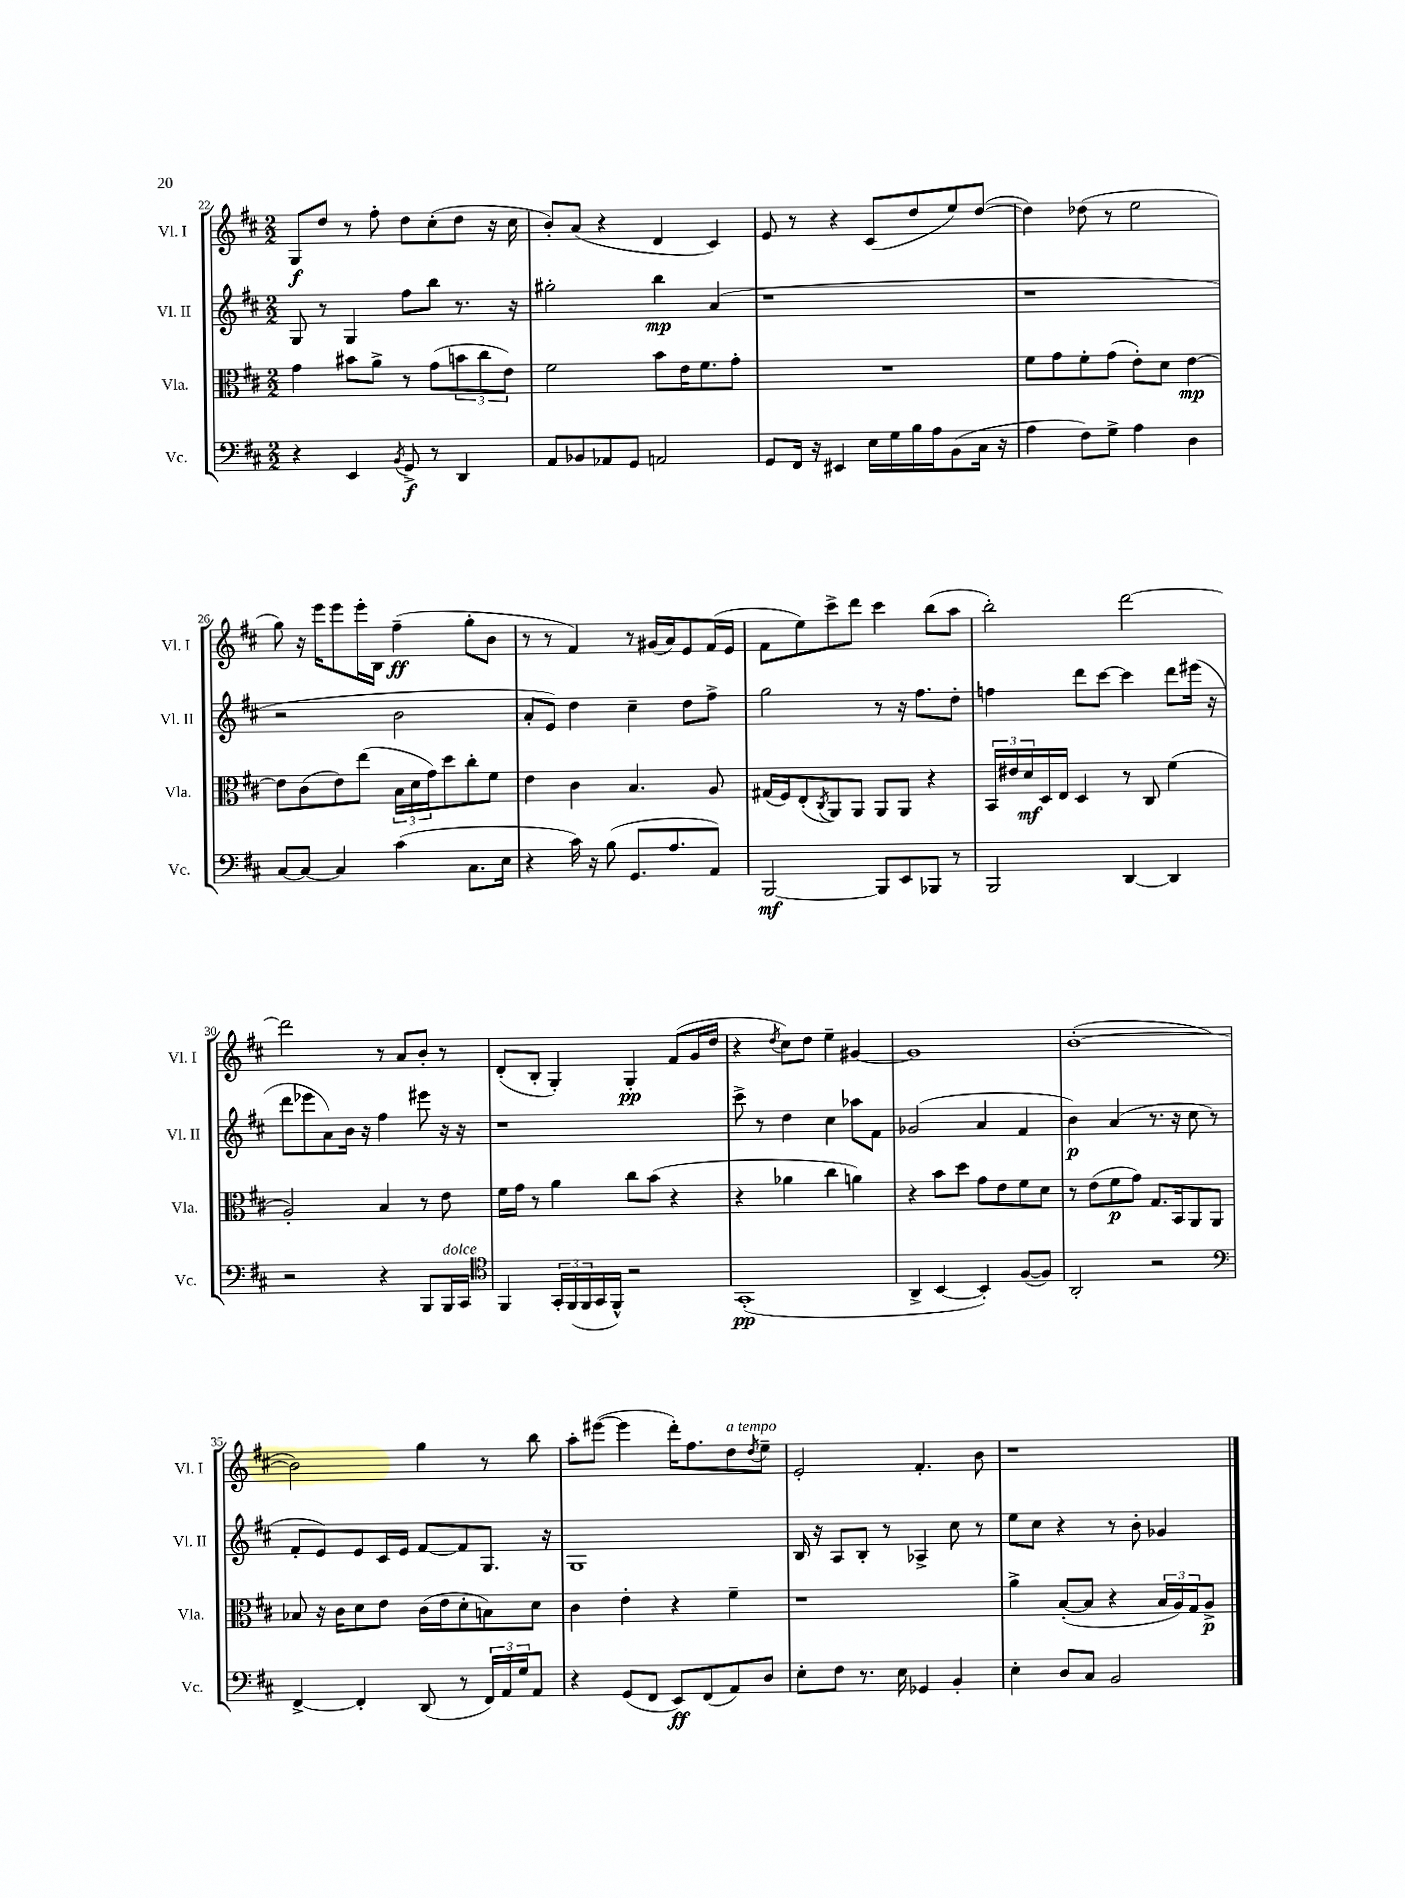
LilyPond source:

<<
\new StaffGroup <<
\new Staff = "s0" \with { instrumentName = "Vl. I" shortInstrumentName = "Vl. I" } {
    \clef treble \key d \major \numericTimeSignature \time 2/2
    g8\f d''8 r8 fis''8-. d''8 cis''8-.( d''8 r16 cis''16 |
    b'8-.) a'8( r4 d'4 cis'4) |
    e'8 r8 r4 cis'8( d''8 e''8) d''8~( |
    d''4) des''8( r8 e''2 |
    g''8) r16 e'''16 e'''8 e'''16-. b16 fis''4--\ff( g''8-. b'8 |
    r8 r8 fis'4) r8 gis'16( a'16) e'8 fis'16( e'16 |
    fis'8 e''8) cis'''8-> d'''8 cis'''4 b''8( a''8 |
    b''2-.) d'''2~ |
    d'''2 r8 a'8 b'8-. r8 |
    d'8-.( b8-. g4-.) g4-.\pp fis'8( g'16 d''16 |
    r4 \acciaccatura { d''8 } cis''8) d''8 e''4-- gis'4~ |
    gis'1 |
    b'1~-.( |
    b'2) g''4 r8 b''8 |
    a''8-. eis'''8~( eis'''4 d'''16-.) fis''8. d''8^\markup { \italic "a tempo" } \acciaccatura { d''8 } e''8-- |
    e'2-. fis'4.-. b'8 |
    r1 \bar "|." |
}
\new Staff = "s1" \with { instrumentName = "Vl. II" shortInstrumentName = "Vl. II" } {
    \clef treble \key d \major \numericTimeSignature \time 2/2
    g8 r8 g4 fis''8 b''8 r8. r16 |
    gis''2-. b''4\mp a'4( |
    r1 |
    r1 |
    r2 b'2 |
    a'8-. e'8) d''4 cis''4-- d''8 fis''8-> |
    g''2 r8 r16 fis''8. d''8-. |
    f''4 d'''8 cis'''8~ cis'''4 d'''8 eis'''16( r16 |
    d'''8 ees'''8 a'8) b'16 r16 fis''4 eis'''8 r16 r16 |
    r1 |
    cis'''8-> r8 d''4 cis''4 aes''8 fis'8 |
    ges'2( a'4 fis'4 |
    b'4\p) a'4( r8. r16 cis''8 r8 |
    fis'8-. e'8) e'8 cis'16 e'16 fis'8~ fis'8 g8. r16 |
    g1 |
    b16 r16 a8 b8-. r8 aes4-> cis''8 r8 |
    e''8 cis''8 r4 r8 b'8-. ges'4 \bar "|." |
}
\new Staff = "s2" \with { instrumentName = "Vla." shortInstrumentName = "Vla." } {
    \clef alto \key d \major \numericTimeSignature \time 2/2
    g'4 bis'8 a'8-> r8 g'8( \tuplet 3/2 { b'8 cis''8 e'8) } |
    fis'2 b'8 e'16 fis'8. g'8-. |
    R1 |
    fis'8 g'8 fis'8-. g'8( e'8-.) d'8 e'4~\mp |
    e'8 cis'8( e'8) e''8( \tuplet 3/2 { b16 d'16 g'16) } d''8 cis''8-. fis'8 |
    e'4 cis'4 b4. a8 |
    gis16( fis16) e8-.( \acciaccatura { cis8 } a,8) a,8 a,8 a,8 r4 |
    \tuplet 3/2 { b,16 eis'16 d'16\mf } d16 e16 d4 r8 cis8 fis'4( |
    a2-.) b4 r8 e'8 |
    fis'16 g'16 r8 a'4 cis''8 b'8( r4 |
    r4 aes'4 cis''4 a'4) |
    r4 b'8 d''8 g'8 e'8 fis'8 d'8 |
    r8 e'8( fis'8\p g'8) g8. b,16 a,8 a,8 |
    bes8 r16 cis'16 d'8 e'8 cis'16( e'16 d'8-. b8) d'8 |
    cis'4 e'4-. r4 fis'4-- |
    r1 |
    a'4-> b8~-.( b8 r4 \tuplet 3/2 { b16 a16) g16 } a8->\p \bar "|." |
}
\new Staff = "s3" \with { instrumentName = "Vc." shortInstrumentName = "Vc." } {
    \clef bass \key d \major \numericTimeSignature \time 2/2
    r4 e,4 \acciaccatura { b,8 } g,8->\f r8 d,4 |
    a,8 bes,8 aes,8 g,8 a,2 |
    g,8 fis,16 r16 eis,4 e16 g16 b16 a16 b,8( cis16 r16 |
    a4 fis8) g8-> a4 d4 |
    cis8~ cis8~ cis4 cis'4( cis8. e16 |
    r4 cis'16) r16 b8( g,8. a8. a,8) |
    b,,2~\mf b,,8 e,8 bes,,8 r8 |
    b,,2 d,4~ d,4 |
    r2 r4 b,,8 b,,16^\markup { \italic "dolce" } cis,16 |
    \clef tenor fis,4 \tuplet 3/2 { g,16-. fis,16( fis,16 } g,16 fis,16-^) r2 |
    g,1-.\pp( |
    a,4-> b,4~ b,4-.) fis8~( fis8) |
    a,2-. r2 |
    \clef bass fis,4~-> fis,4-. d,8( r8 \tuplet 3/2 { fis,16) a,16 g16 } a,8 |
    r4 g,8( fis,8 e,8\ff) fis,8( a,8) d8 |
    e8-. fis8 r8. e16 ges,4 b,4-. |
    e4-. d8 cis8 b,2 \bar "|." |
}
>>
>>
\layout { \context { \Score currentBarNumber = #22 } }
